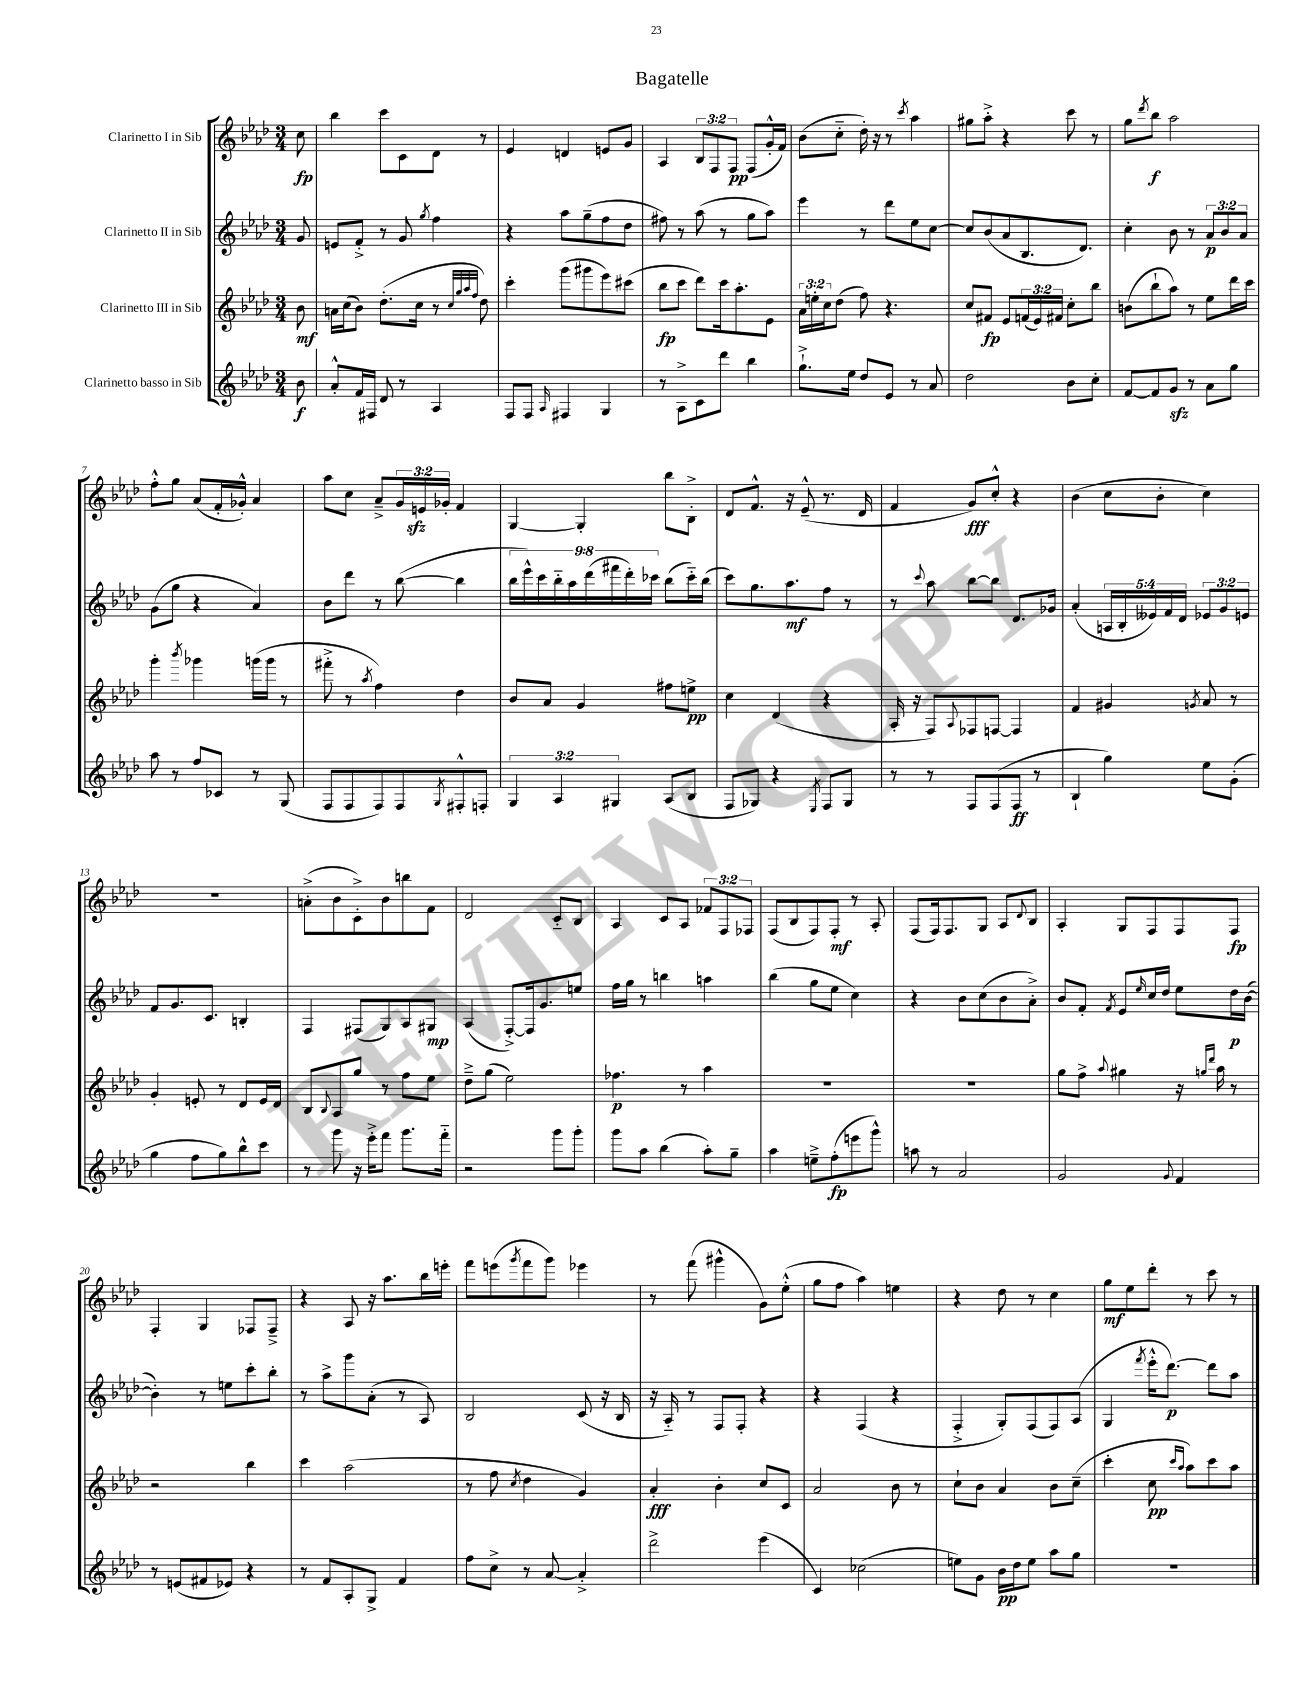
\header { title = "Bagatelle" }
<<
\new StaffGroup <<
\new Staff = "s0" \with { instrumentName = "Clarinetto I in Sib" } {
    \clef treble \key aes \major \numericTimeSignature \time 3/4 \override Staff.TupletNumber.text = #tuplet-number::calc-fraction-text \partial 8
    c''8\fp |
    bes''4 c'''8 c'8 des'8 r8 |
    ees'4 d'4 e'8 g'8 |
    aes4 \tuplet 3/2 { bes8 f8 f8\pp } f8( g'16-.-^ f'16) |
    bes'8( c''8-_ des''16-.) r16 r8 \acciaccatura { c'''8 } aes''4 |
    gis''8 aes''8-.-> r4 c'''8 r8 |
    g''8 \acciaccatura { des'''8 } bes''8\f aes''2 |
    f''8-.-^ g''8 aes'8( f'16-. ges'16-.-^) aes'4 |
    aes''8 c''8 aes'8---> \tuplet 3/2 { g'16 e'16\sfz ges'16-. } f'4 |
    g4~ g4-. bes''8 bes8-.-> |
    des'8 f'8.-^ r16 ees'8---^( r8. des'16 |
    f'4 g'8\fff) c''8-.-^ r4 |
    bes'4( c''8 bes'8-. c''4) |
    R2. |
    a'8-.->( bes'8 c'8-.->) bes'8 b''8 f'8 |
    des'2 c'8-_ bes8 |
    aes4 c'8 aes8 \tuplet 3/2 { fes'8 f8 fes8 } |
    f8( bes8 f8) f8-.\mf r8 aes8-. |
    f8( f16) f8. g8 aes8 \appoggiatura { des'8 } bes8 |
    aes4-. g8 f8 f8 f8\fp |
    f4-. g4 fes8 fes8---> |
    r4 aes8 r16 aes''8. bes''16 e'''16-. |
    f'''8 e'''8( \acciaccatura { g'''8 } f'''8 g'''8) ees'''4 |
    r8 f'''8( gis'''4-^ g'8) ees''8-.-^( |
    g''8 f''8 aes''4) e''4 |
    r4 des''8 r8 c''4 |
    g''8\mf ees''8 des'''8-. r8 c'''8 r8 \bar "|." |
}
\new Staff = "s1" \with { instrumentName = "Clarinetto II in Sib" } {
    \clef treble \key aes \major \numericTimeSignature \time 3/4 \override Staff.TupletNumber.text = #tuplet-number::calc-fraction-text \partial 8
    g'8 |
    e'8 f'8-.-> r8 g'8 \acciaccatura { g''8 } f''4 |
    r4 aes''8 g''8--( f''8 des''8 |
    fis''8) r8 aes''8( r8 g''8 aes''8) |
    ees'''4 r8 des'''8 ees''8 c''8~ |
    c''8 bes'8( aes'8 bes8. des'8.) |
    c''4-. bes'8 r8 \tuplet 3/2 { aes'8\p bes'8 aes'8 } |
    g'8( g''8 r4 aes'4) |
    bes'8 des'''8 r8 bes''8~( bes''4 |
    \tuplet 9/8 { bes''16 ees'''16-^) c'''16 bes''16-_ aes''16 des'''16( fis'''16 des'''16-.) ces'''16 } bes''8( ces'''16-_) bes''16( |
    c'''8) g''8. aes''8.\mf f''8 r8 |
    r8 \appoggiatura { c'''8 } aes''8 bes''8~ bes''8 des'8. ges'16 |
    aes'4-.( \tuplet 5/4 { a16 bes16-. eeses'16) f'16 des'16 } \tuplet 3/2 { ees'8 g'8 e'8 } |
    f'8 g'8. c'8. b4-. |
    f4 fis8( g8) aes8 gis8\mp |
    aes4( f8~-.->) f16 g'8. e''8 |
    f''16 g''16 r8 b''4 a''4 |
    bes''4( g''8 ees''8 c''4) |
    r4 bes'8 c''8( bes'8 aes'8-.->) |
    bes'8 f'8-. \acciaccatura { f'8 } ees'8 \grace { ees''16 } c''16 des''16 ees''8 des''16\p bes'16~( |
    bes'4-.) r8 e''8 c'''8-. bes''8-. |
    r8 aes''8-> g'''8 aes'8-.( r8 aes8) |
    bes2 c'8( r16 bes16 |
    r16 aes16-_) r8 f8 f8-. r4 |
    r4 f4( r4 |
    f4-.-> g8-.) f8( f8) aes8( |
    g4 \acciaccatura { f'''8 } ees'''16-.-^ des'''8.~\p) des'''8 aes''8 \bar "|." |
}
\new Staff = "s2" \with { instrumentName = "Clarinetto III in Sib" } {
    \clef treble \key aes \major \numericTimeSignature \time 3/4 \override Staff.TupletNumber.text = #tuplet-number::calc-fraction-text \partial 8
    bes'8\mf |
    a'16 c''16( bes'8) des''8.-.( c''16 r8 \grace { c''32 g''32 aes''32 f''32 } des''8) |
    c'''4-. g'''8( gis'''8 ees'''8) cis'''8( |
    bes''8\fp c'''8 des'''8) c'''16 aes''8.-. ees'8 |
    \tuplet 3/2 { aes'16 e''16-. c''16 } des''8( f''8) r4. |
    c''8 fis'8\fp ees'8 \tuplet 3/2 { f'16( ees'16) fis'16 } c''8-. bes''8 |
    b'8( bes''8-! aes''8) r8 ees''8 des'''16 c'''16 |
    g'''4-. \acciaccatura { bes'''8 } ges'''4 g'''16( g'''16 r8 |
    fis'''8-.-> r8 \acciaccatura { aes''8 } f''4) des''4 |
    bes'8 aes'8 g'4 fis''8 e''8->\pp |
    c''4 des'4( r4 |
    aes16-. r16 f8) \appoggiatura { aes8 } fes8 f8~ f4 |
    f'4 gis'4 \acciaccatura { g'8 } aes'8 r8 |
    g'4-. e'8-. r8 des'8 e'16 des'16 |
    bes8 \appoggiatura { bes8 } aes8 g''8 r8 f''8 ees''8 |
    des''8---> g''8( ees''2) |
    fes''4.\p r8 aes''4 |
    R2. |
    R2. |
    g''8 f''8-> \appoggiatura { aes''8 } gis''4 r16 \grace { g''16 des'''16 } aes''16 r8 |
    r2 bes''4 |
    c'''4 aes''2( |
    r8 f''8 \acciaccatura { c''8 } des''4 g'4) |
    aes'4-.\fff bes'4-. c''8 c'8 |
    aes'2 bes'8 r8 |
    c''8-! bes'8 aes'4 bes'8 c''8--( |
    c'''4-. c''8\pp \grace { c'''16 aes''16 } aes''8) c'''8 aes''8 \bar "|." |
}
\new Staff = "s3" \with { instrumentName = "Clarinetto basso in Sib" } {
    \clef treble \key aes \major \numericTimeSignature \time 3/4 \override Staff.TupletNumber.text = #tuplet-number::calc-fraction-text \partial 8
    bes'8\f |
    aes'8-.-^ f'16 fis16 des'8 r8 aes4 |
    f8 f8 \grace { aes16 } fis4 g4 |
    r8 aes8-> c'8 des'''8 bes''4 |
    g''8.-!-> ees''16 des''8 ees'8 r8 aes'8 |
    des''2 bes'8 c''8-. |
    f'8~ f'8 g'8\sfz r8 aes'8 g''8 |
    aes''8 r8 f''8 ces'8 r8 g8( |
    f8 f8 f8) f8 \acciaccatura { g8 } fis8-.-^ f8-. |
    \tuplet 3/2 { g4 aes4 gis4 } aes8( bes8 |
    f8 ges8) r4 \acciaccatura { ees8 } f8 ges8 |
    r8 r8 f8 f8( f8\ff r8 |
    bes4-! g''4) ees''8 g'8-.( |
    g''4 f''8 g''8) bes''8-^ c'''8 |
    r8 g'''8 r16 ees'''16-.-> f'''8 g'''8. f'''16-_ |
    r2 g'''8 g'''8-. |
    g'''8 aes''8 bes''4( aes''8-.) g''8-- |
    aes''4 e''8---> f''8-.\fp( e'''8 g'''8-^) |
    a''8 r8 aes'2 |
    g'2 \appoggiatura { g'8 } f'4 |
    r8 e'8( fis'8 ees'8) r4 |
    r8 f'8 aes8-. g8-> f'4 |
    f''8 c''8-> r8 aes'8~ aes'4-.-> |
    des'''2-> ees'''4( |
    c'4) ces''2( |
    e''8) g'8 bes'16\pp des''16 e''8 aes''8 g''8 |
    R2. \bar "|." |
}
>>
>>
